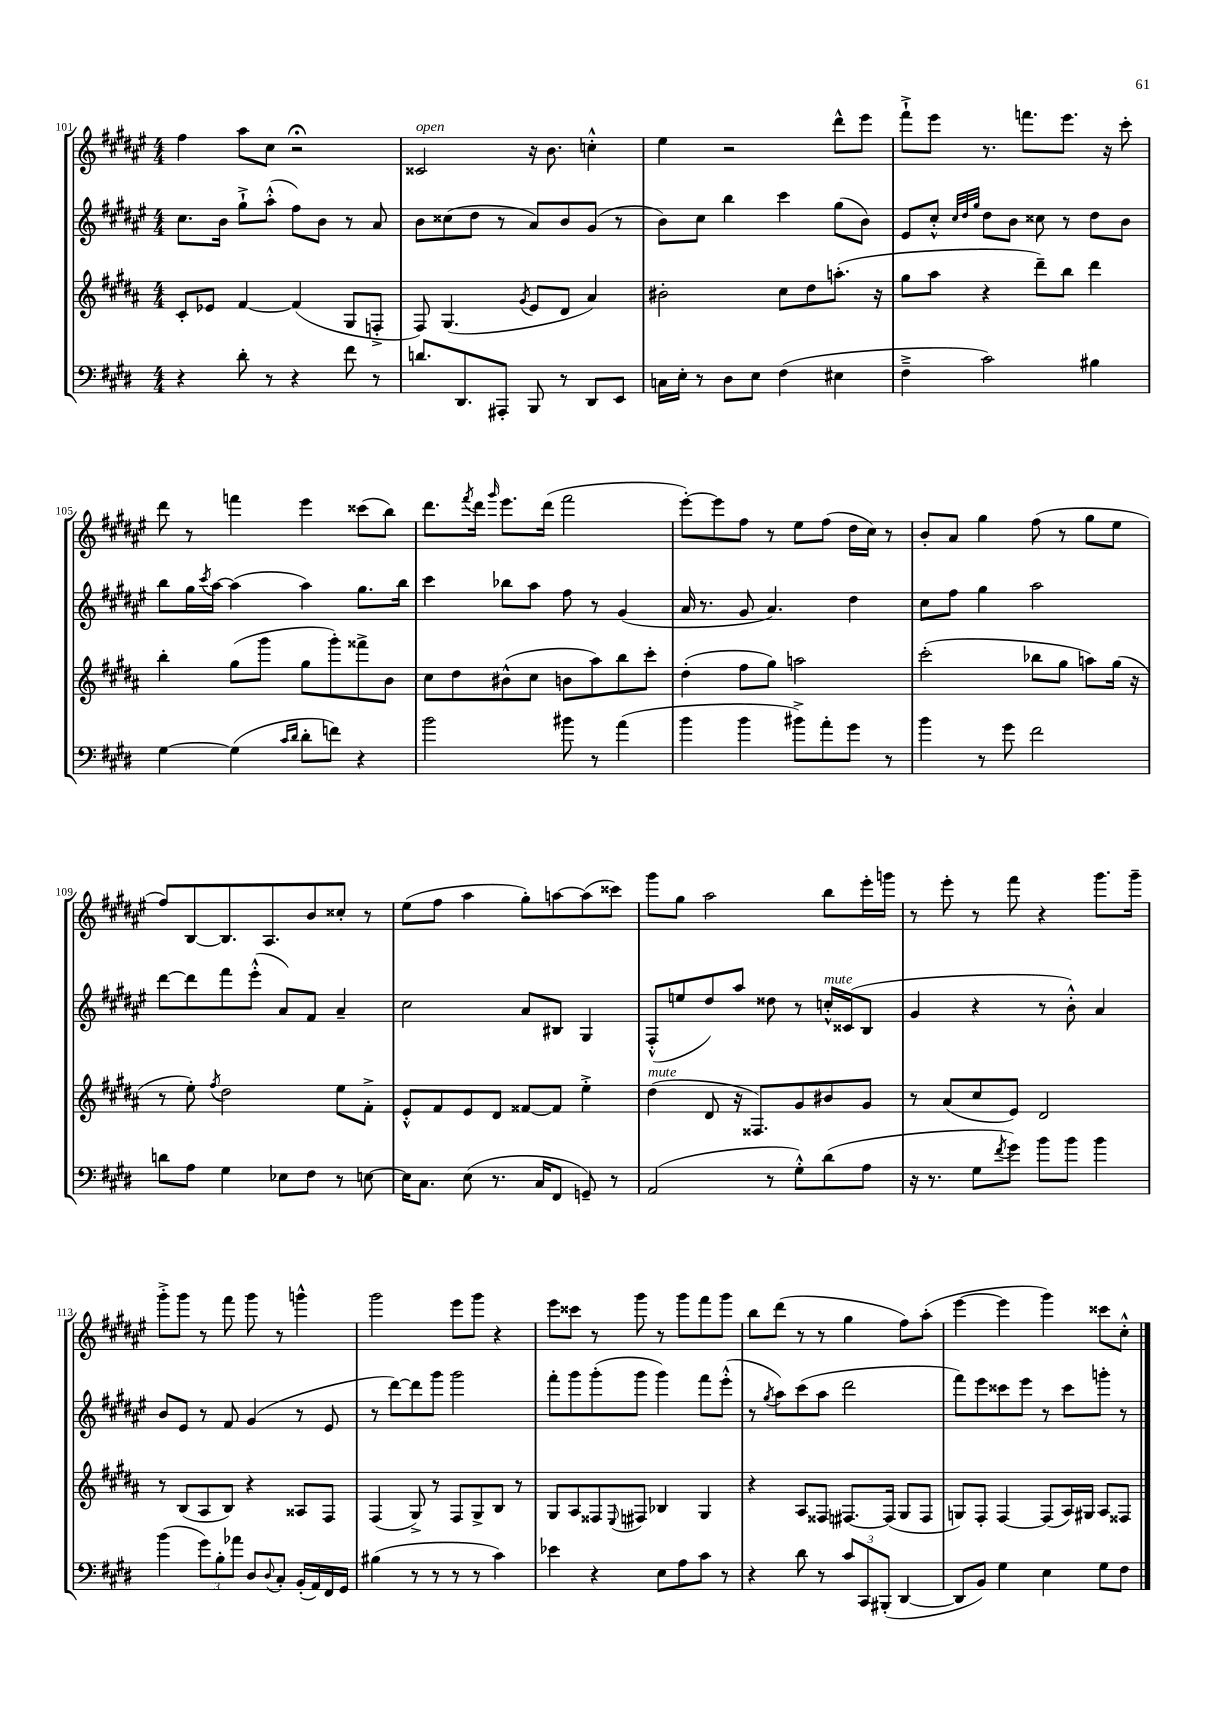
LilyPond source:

<<
\new StaffGroup <<
\new Staff = "s0" {
    \clef treble \key fis \major \numericTimeSignature \time 4/4
    fis''4 ais''8 cis''8 r2\fermata |
    cisis'2^\markup { \italic "open" } r16 b'8. c''4-.-^ |
    eis''4 r2 dis'''8-^ eis'''8 |
    fis'''8-!-> eis'''8 r8. f'''8. eis'''8. r16 cis'''8-. |
    dis'''8 r8 f'''4 eis'''4 cisis'''8( b''8) |
    dis'''8. \acciaccatura { fis'''8 } dis'''16 \grace { gis'''16 } eis'''8. dis'''16( fis'''2 |
    eis'''8~-.) eis'''8 fis''8 r8 eis''8 fis''8( dis''16 cis''16) r8 |
    b'8-. ais'8 gis''4 fis''8( r8 gis''8 eis''8 |
    fis''8) b8~ b8. ais8. b'8 cisis''8-. r8 |
    eis''8( fis''8 ais''4 gis''8-.) a''8~ a''8( cisis'''8) |
    gis'''8 gis''8 ais''2 b''8 eis'''16-. g'''16 |
    r8 eis'''8-. r8 fis'''8 r4 gis'''8. gis'''16-- |
    gis'''8-.-> gis'''8 r8 fis'''8 gis'''8 r8 g'''4-^ |
    gis'''2 eis'''8 gis'''8 r4 |
    eis'''8 cisis'''8 r8 gis'''8 r8 gis'''8 fis'''8 gis'''8 |
    b''8 dis'''8( r8 r8 gis''4 fis''8) ais''8-.( |
    eis'''4~ eis'''4 gis'''4) cisis'''8 cis''8-.-^ \bar "|." |
}
\new Staff = "s1" {
    \clef treble \key fis \major \numericTimeSignature \time 4/4
    cis''8. b'16 gis''8-!-> ais''8-.-^( fis''8) b'8 r8 ais'8 |
    b'8 cisis''8( dis''8 r8 ais'8) b'8 gis'8( r8 |
    b'8) cis''8 b''4 cis'''4 gis''8( b'8) |
    eis'8 cis''8-.-^ \grace { cis''32 dis''32 gis''32 } dis''8 b'8 cisis''8 r8 dis''8 b'8 |
    b''8 gis''16 \acciaccatura { cis'''8 } ais''16~ ais''4( ais''4) gis''8. b''16 |
    cis'''4 bes''8 ais''8 fis''8 r8 gis'4( |
    ais'16 r8. gis'8 ais'4.) dis''4 |
    cis''8 fis''8 gis''4 ais''2 |
    dis'''8~ dis'''8 fis'''8 eis'''8-.-^( ais'8) fis'8 ais'4-- |
    cis''2 ais'8 bis8 gis4 |
    fis8-.-^( e''8 dis''8) ais''8 disis''8 r8 c''16-.-^^\markup { \italic "mute" } cisis'16( b8 |
    gis'4 r4 r8 b'8-.-^) ais'4 |
    b'8 eis'8 r8 fis'8 gis'4( r8 eis'8 |
    r8 dis'''8~) dis'''8 gis'''8 gis'''2 |
    fis'''8-. gis'''8 gis'''8-.( gis'''8 gis'''4) fis'''8 eis'''8-.-^( |
    r8 \acciaccatura { gis''8 } ais''8) cis'''8( ais''8 dis'''2 |
    fis'''8) eis'''8 cisis'''8 eis'''8 r8 cisis'''8 g'''8-. r8 \bar "|." |
}
\new Staff = "s2" {
    \clef treble \key b \major \numericTimeSignature \time 4/4
    cis'8-. ees'8 fis'4~ fis'4( gis8 f8-.-> |
    fis8) gis4.( \acciaccatura { gis'8 } e'8 dis'8 ais'4) |
    bis'2-. cis''8 dis''8 a''8.-.( r16 |
    gis''8 ais''8 r4 dis'''8--) b''8 dis'''4 |
    b''4-. gis''8( gis'''8 gis''8 gis'''8-.) fisis'''8-> b'8 |
    cis''8 dis''8 bis'8-^( cis''8 b'8 ais''8) b''8 cis'''8-. |
    dis''4-.( fis''8 gis''8) a''2 |
    cis'''2-.( bes''8 gis''8 a''8) gis''16( r16 |
    r8 e''8-.) \acciaccatura { fis''8 } dis''2 e''8 fis'8-.-> |
    e'8-.-^ fis'8 e'8 dis'8 fisis'8~ fisis'8 e''4-.-> |
    dis''4^\markup { \italic "mute" }( dis'8 r16 fisis8.) gis'8 bis'8 gis'8 |
    r8 ais'8( cis''8 e'8) dis'2 |
    r8 b8( ais8 b8) r4 aisis8 fis8 |
    fis4( gis8->) r8 fis8 gis8-> b8 r8 |
    gis8 ais8 fisis8 \appoggiatura { e8 } fis8 bes4 gis4 |
    r4 ais8 fisis8 fis8.~ fis16( gis8 fis8 |
    g8) fis8-. fis4~ fis8( ais16) gis16 ais8 fisis8 \bar "|." |
}
\new Staff = "s3" {
    \clef bass \key e \major \numericTimeSignature \time 4/4
    r4 dis'8-. r8 r4 fis'8 r8 |
    d'8. dis,8. ais,,8-. b,,8 r8 dis,8 e,8 |
    c16 e16-. r8 dis8 e8 fis4( eis4 |
    fis4---> cis'2) bis4 |
    gis4~ gis4( \grace { cis'16 dis'16 } dis'8-. f'8) r4 |
    b'2 bis'8 r8 a'4( |
    b'4 b'4 bis'8->) a'8-. gis'8 r8 |
    b'4 r8 gis'8 fis'2 |
    d'8 a8 gis4 ees8 fis8 r8 e8~ |
    e16 cis8. e8( r8. cis16 fis,8 g,8--) r8 |
    a,2( r8 gis8-.-^) dis'8( a8 |
    r16 r8. gis8 \acciaccatura { fis'8 } gis'8) b'8 b'8 b'4 |
    b'4( \tuplet 3/2 { gis'8) b8-. aes'8 } dis8 \appoggiatura { dis8 } cis8-. b,16-.( a,16) fis,16 gis,16 |
    bis4( r8 r8 r8 r8 cis'4) |
    ees'4 r4 e8 a8 cis'8 r8 |
    r4 dis'8 r8 \tuplet 3/2 { cis'8 cis,8 bis,,8-.( } dis,4~ |
    dis,8 b,8) gis4 e4 gis8 fis8 \bar "|." |
}
>>
>>
\layout { \context { \Score currentBarNumber = #101 } }
